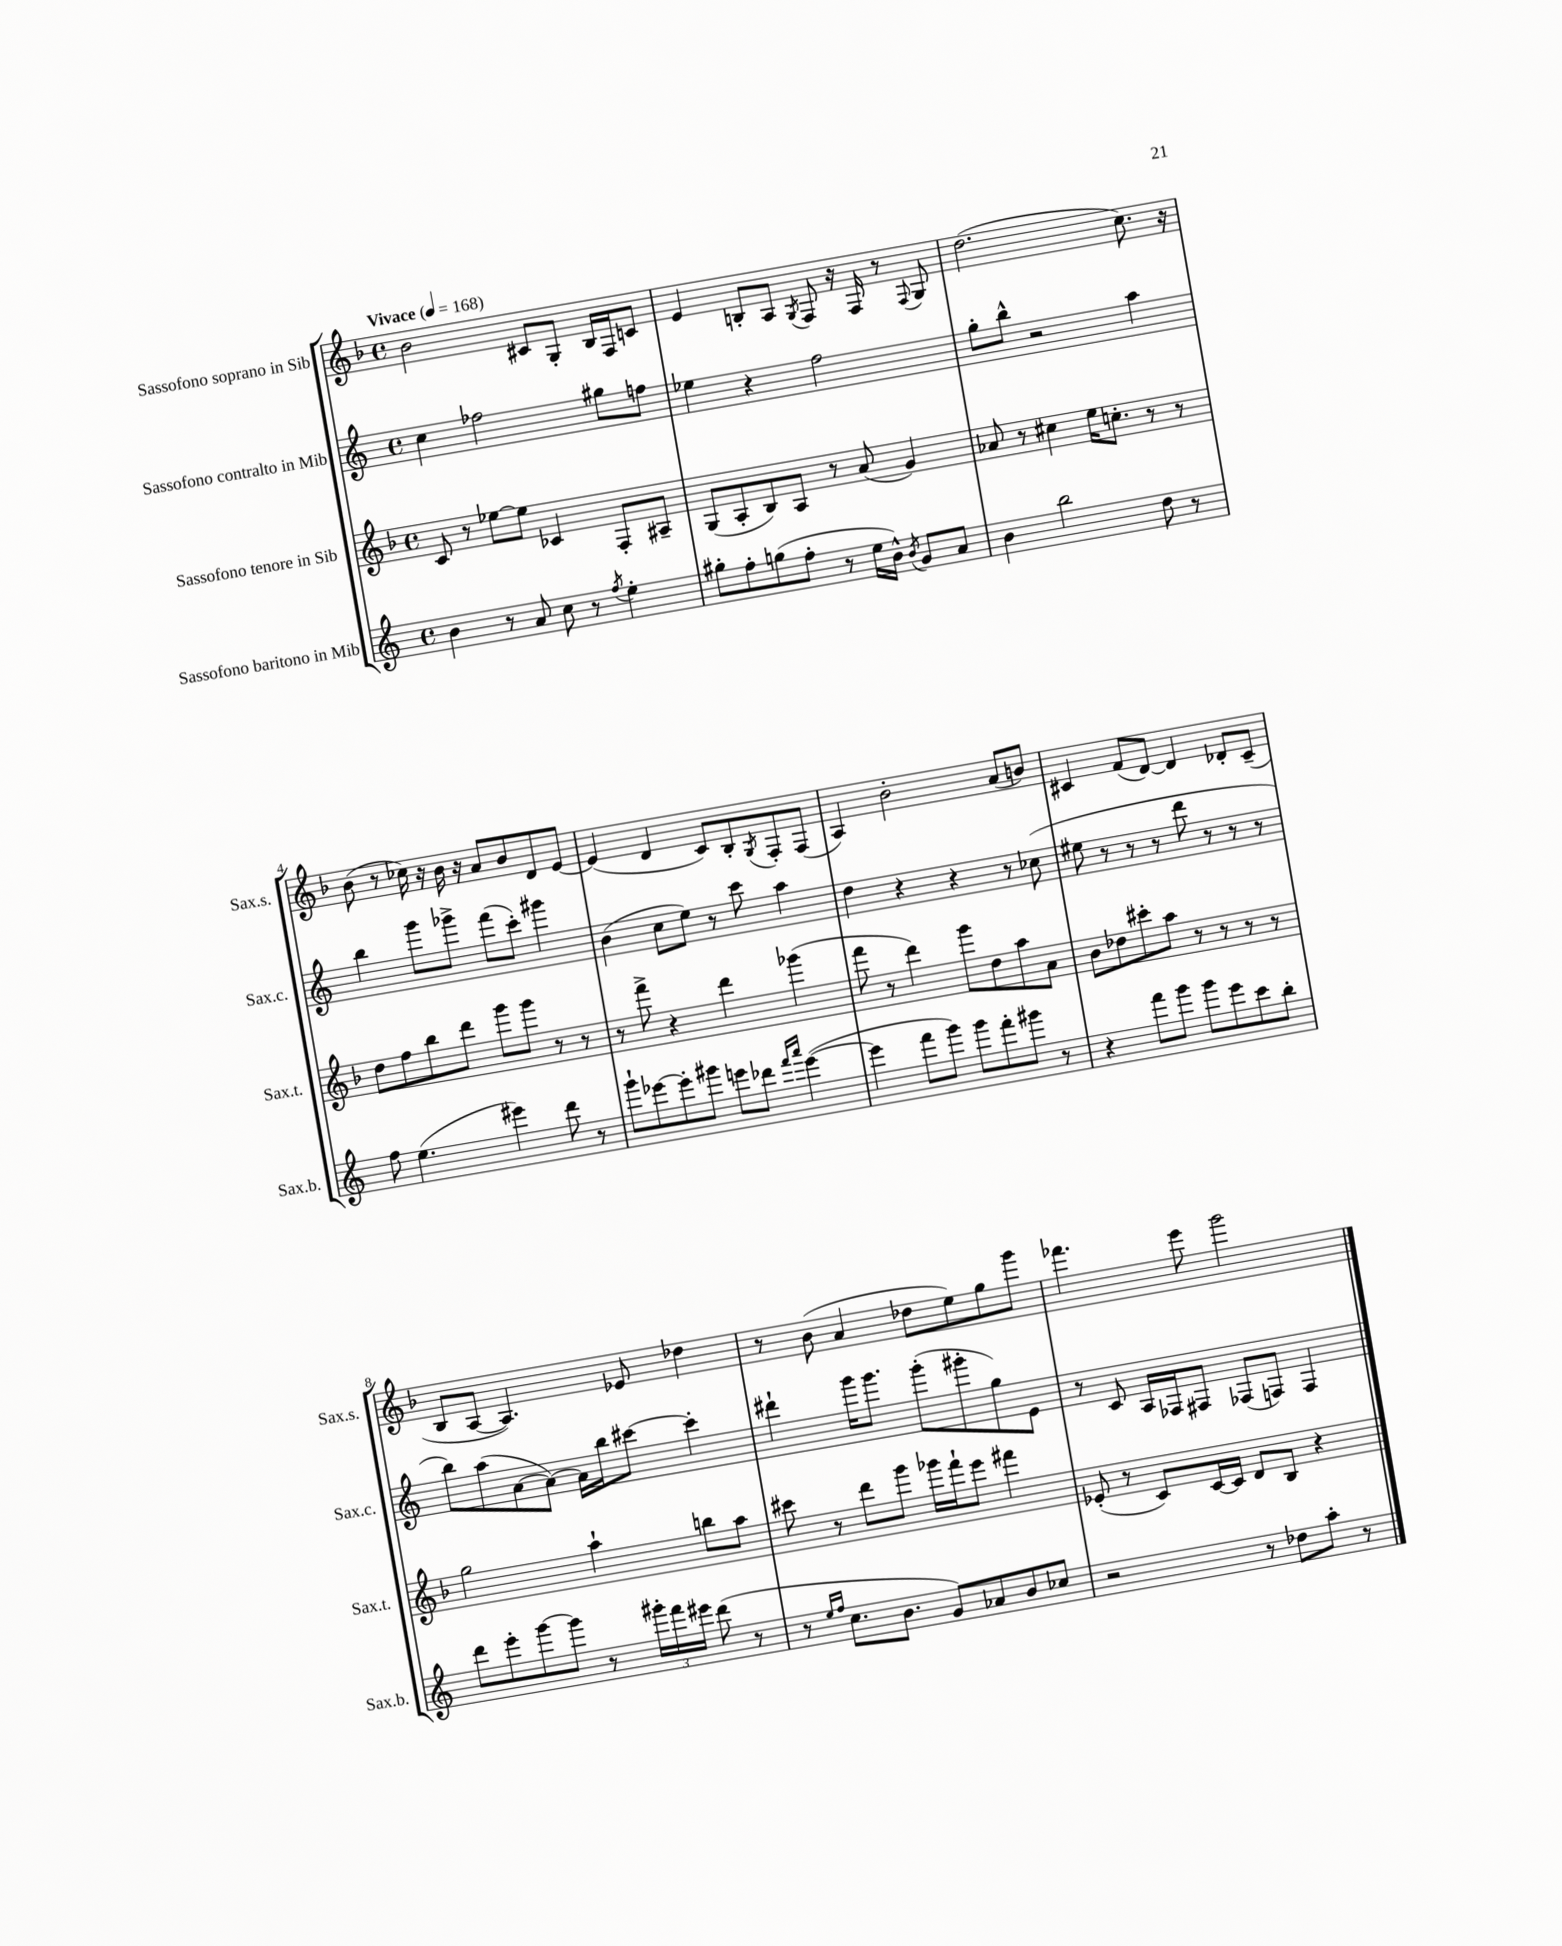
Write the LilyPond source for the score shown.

<<
\new StaffGroup <<
\new Staff = "s0" \with { instrumentName = "Sassofono soprano in Sib" shortInstrumentName = "Sax.s." } {
    \clef treble \key f \major \defaultTimeSignature \time 4/4 \tempo "Vivace" 4 = 168
    bes'2 cis'8 g8-. bes16 f16 c'8 |
    e'4 b8-. a8 \acciaccatura { g8 } f8 r16 f16 r8 \appoggiatura { f8 } g8 |
    d''2.( c''8.) r16 |
    bes'8( r8 ces''16) r16 bes'16 r16 a'8 bes'8 d'8 e'8~ |
    e'4( d'4 c'8) bes8-. \acciaccatura { g8 } f8-. f8( |
    a4) bes'2-. a'8( b'8) |
    cis'4 f'8( d'8~) d'4 des'8-. cis'8--( |
    bes8 a8~ a4.) ees'8 des''4 |
    r8 bes'8( a'4 des''8 e''8) g''8 g'''8 |
    fes'''4. e'''8 g'''2 \bar "|." |
}
\new Staff = "s1" \with { instrumentName = "Sassofono contralto in Mib" shortInstrumentName = "Sax.c." } {
    \clef treble \key c \major \defaultTimeSignature \time 4/4
    c''4 fes''2 gis''8 f''8 |
    ees''4 r4 f''2 |
    g''8-. b''8-^ r2 a''4 |
    b''4 g'''8 ges'''8-> f'''8( c'''8-.) gis'''4 |
    b'4( c''8 e''8) r8 c'''8 a''4 |
    d''4 r4 r4 r8 ces''8( |
    eis''8 r8 r8 r8 d'''8 r8 r8 r8 |
    b''8) a''8( a'8~ a'8~) a'16 b''16 cis'''8~ cis'''4-. |
    dis'''4-! g'''16 g'''8. g'''8-.( gis'''8-. g''8) e'8 |
    r8 c'8 a16 fes16 fis8 fes8( f8) f4 \bar "|." |
}
\new Staff = "s2" \with { instrumentName = "Sassofono tenore in Sib" shortInstrumentName = "Sax.t." } {
    \clef treble \key f \major \defaultTimeSignature \time 4/4
    c'8 r8 ees''8~ ees''8 ces'4 f8-. ais8-- |
    g8( a8-. bes8) a8 r8 a'8( g'4) |
    aes'8 r8 cis''4 e''16 c''8.-. r8 r8 |
    d''8 f''8 bes''8 d'''8 g'''8 g'''8 r8 r8 |
    r8 f'''8-> r4 d'''4 ges'''4( |
    f'''8 r8 d'''4) g'''8 d''8 a''8 a'8 |
    bes'8 des''8 cis'''8-. a''8 r8 r8 r8 r8 |
    g''2 a''4-! b''8 a''8 |
    cis'''8 r8 d'''8 g'''8 ges'''16 f'''16-! e'''8 fis'''4 |
    ees'8-.( r8 c'8) c'16~ c'16 d'8 bes8 r4 \bar "|." |
}
\new Staff = "s3" \with { instrumentName = "Sassofono baritono in Mib" shortInstrumentName = "Sax.b." } {
    \clef treble \key c \major \defaultTimeSignature \time 4/4
    b'4 r8 a'8 c''8 r8 \acciaccatura { f''8 } e''4-. |
    gis''8-. f''8-. g''8( f''8-. r8 e''16 b'16-^) \acciaccatura { b'8 } g'8 a'8 |
    b'4 b''2 d''8 r8 |
    f''8 e''4.( eis'''4) d'''8 r8 |
    g'''8-! ees'''8~ ees'''8-. gis'''8 e'''8 des'''8 \grace { f'''16 a'''16 } e'''4~( |
    e'''4 f'''8 g'''8) g'''8 f'''8-. gis'''8 r8 |
    r4 f'''8 g'''8 g'''8 e'''8 c'''8 b''8-. |
    d'''8 e'''8-. g'''8~ g'''8 r8 \tuplet 3/2 { gis'''16-. f'''16 eis'''16 } d'''8( r8 |
    r8 \grace { e''16 f''16 } c''8. b'8. g'8) aes'8 b'8 ces''8 |
    r2 r8 des''8 a''8-. r8 \bar "|." |
}
>>
>>
